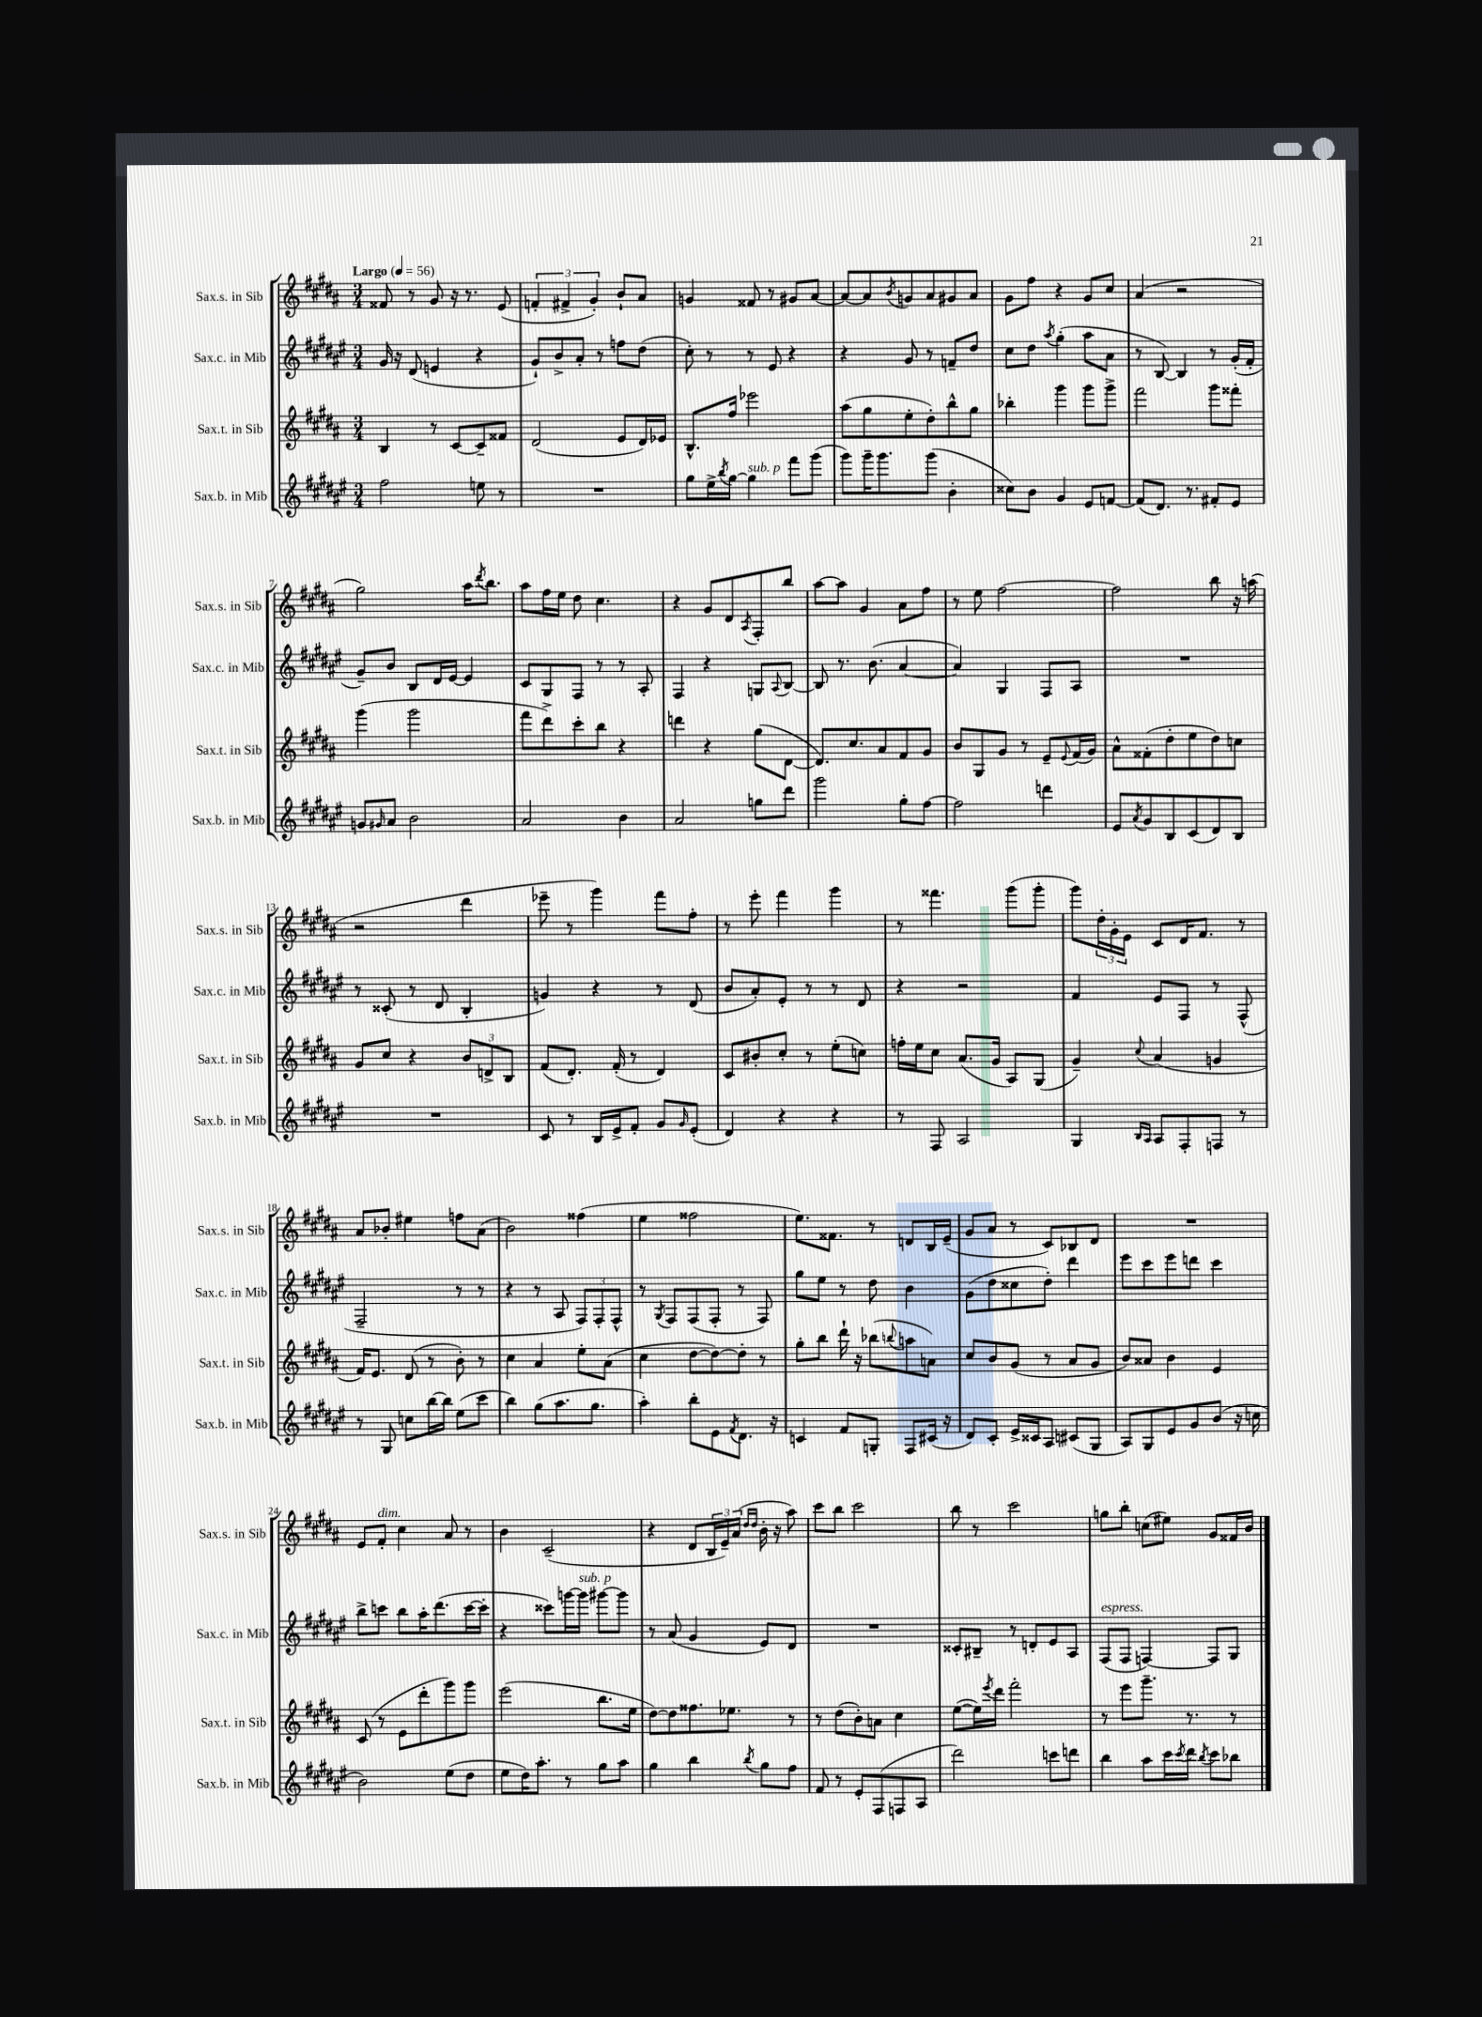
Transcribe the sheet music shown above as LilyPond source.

<<
\new StaffGroup <<
\new Staff = "s0" \with { instrumentName = "Sax.s. in Sib" shortInstrumentName = "Sax.s. in Sib" } {
    \clef treble \key b \major \numericTimeSignature \time 3/4 \tempo "Largo" 4 = 56
    fisis'8 r8 gis'8 r16 r8. e'8( |
    \tuplet 3/2 { f'4-. fis'4-> gis'4-.) } b'8-! ais'8 |
    g'4 fisis'8 r8 gis'8 ais'8~ |
    ais'8~ ais'8 \acciaccatura { b'8 } g'8 ais'8 gis'8 ais'8 |
    gis'8 fis''8 r4 gis'8 cis''8 |
    ais'4( r2 |
    gis''2) ais''16 \acciaccatura { dis'''8 } b''8. |
    ais''8 fis''16 e''16 dis''8 cis''4. |
    r4 gis'8 dis'8 \acciaccatura { ais8 } fis8-. b''8 |
    ais''8~ ais''8 gis'4 ais'8 fis''8 |
    r8 e''8 fis''2~ |
    fis''2 b''8 r16 a''16( |
    r2 dis'''4 |
    ees'''8-- r8 gis'''4) fis'''8 fis''8-. |
    r8 e'''8-. fis'''4 gis'''4 |
    r8 fisis'''4. gis'''8( gis'''8-. |
    gis'''8) \tuplet 3/2 { dis''16-. gis'16-. e'16 } cis'8 dis'16 fis'8. r8 |
    ais'8 bes'8-. eis''4 f''8 ais'8( |
    b'2) fisis''4( |
    e''4 fisis''2 |
    e''8.) fisis'8. r8 d'8 b16 e'16--( |
    gis'8 ais'8 r8 cis'8) bes8 dis'8 |
    R2. |
    e'8 fis'8-.^\markup { \italic "dim." } cis''4 ais'8 r8 |
    b'4 cis'2--( |
    r4 dis'8 \tuplet 3/2 { b16 e'16--) ais'16( } \grace { dis''16 dis''16 } b'16-. r16 ais''8) |
    cis'''8 b''8 cis'''2 |
    b''8 r8 cis'''2 |
    g''8 b''8-. c''8( eis''8) gis'8 fisis'16 b'16 \bar "|." |
}
\new Staff = "s1" \with { instrumentName = "Sax.c. in Mib" shortInstrumentName = "Sax.c. in Mib" } {
    \clef treble \key fis \major \numericTimeSignature \time 3/4
    gis'16 r16 dis'8( e'4 r4 |
    gis'8-!) b'8-> ais'8-. r8 f''8 dis''8( |
    cis''8-.) r8 r8 eis'8 r4 |
    r4 gis'8 r8 f'8-- dis''8 |
    cis''8 dis''8 \acciaccatura { ais''8 } gis''4-.( ais''8 ais'8 |
    r8 b8~) b4 r8 gis'16-.( fis'16-. |
    gis'8--) b'8 b8 dis'16 eis'16~ eis'4 |
    cis'8 gis8 fis8 r8 r8 ais8-. |
    fis4 r4 g8 \appoggiatura { ais8 } b8~ |
    b8 r8. b'8.( ais'4~ |
    ais'4) gis4 fis8 ais8 |
    R2. |
    r8 cisis'8-.( r8 dis'8 b4-. |
    g'4) r4 r8 dis'8( |
    b'8 ais'8-.) eis'8-. r8 r8 dis'8 |
    r4 r2 |
    fis'4 eis'8 fis8 r8 fis8-^( |
    fis2-- r8 r8 |
    r4 r8 ais8 \tuplet 3/2 { fis8) fis8-. fis8-^ } |
    r8 \acciaccatura { gis8 } fis8 fis8( fis8-. r8 fis8) |
    gis''8 eis''8 r8 dis''8 b'4 |
    gis'8( dis''8 cisis''8 dis''8-.) dis'''4 |
    eis'''8 cis'''8 eis'''8 d'''8 cis'''4 |
    b''8-> c'''8 b''8 ais''16-. dis'''8.( c'''16~ c'''16-. |
    r4 cisis'''8) g'''16~ g'''16^\markup { \italic "sub. p" } gis'''8~ gis'''8 |
    r8 ais'8( gis'4 eis'8) dis'8 |
    R2. |
    cisis'8-. bis8-- r8 d'8-. eis'8 ais8 |
    fis8^\markup { \italic "espress." }( fis8 f4~) f8 gis8 \bar "|." |
}
\new Staff = "s2" \with { instrumentName = "Sax.t. in Sib" shortInstrumentName = "Sax.t. in Sib" } {
    \clef treble \key b \major \numericTimeSignature \time 3/4
    b4 r8 cis'8~ cis'8-- fisis'8 |
    dis'2( e'8 dis'16) ees'16 |
    b8.-^ fis''16 ees'''2 |
    ais''8( gis''8 e''8-. dis''8-.) b''8-^ gis''8 |
    bes''4-. gis'''4 gis'''8 gis'''8-> |
    fis'''2 gis'''8 fisis'''8-. |
    gis'''4( gis'''2 |
    fis'''8 dis'''8->) cis'''8-. b''8 r4 |
    d'''4 r4 gis''8( dis'8~ |
    dis'8.) cis''8. ais'8 fis'8 gis'8 |
    b'8 gis8 gis'8 r8 e'8-- \appoggiatura { e'8 } fis'16( gis'16) |
    ais'8-^ fisis'8-.( dis''8-. e''8 dis''8) c''8 |
    gis'8 cis''8 r4 \tuplet 3/2 { b'8 d'8-> b8 } |
    fis'8( dis'8.-.) fis'16-.( r8 dis'4) |
    cis'8 bis'8-. cis''8-. r8 e''8-.( c''8) |
    f''16-. e''16 cis''8 ais'8.( gis'16 ais8) gis8( |
    gis'4--) \appoggiatura { cis''8 } ais'4( g'4 |
    fis'16) e'8. dis'8( r8 b'8-.) r8 |
    cis''4 ais'4 e''8-. ais'8( |
    cis''4 dis''8~ dis''8~) dis''8-. r8 |
    gis''8-. b''8 dis'''16-! r16 bes''8( \appoggiatura { b''8 } a''8 a'8) |
    cis''8 b'8 gis'8( r8 ais'8 gis'8 |
    b'8) aisis'8 b'4 e'4 |
    cis'8( r8 e'8 dis'''8-. gis'''8) gis'''8 |
    e'''2( b''8. e''16 |
    dis''8~) dis''8 fisis''8. ees''8. r8 |
    r8 dis''8( b'8-.) a'8 cis''4 |
    e''8~( e''16) \acciaccatura { e'''8 } dis'''16 fis'''2-. |
    r8 e'''8 gis'''8.-- r8. r8 \bar "|." |
}
\new Staff = "s3" \with { instrumentName = "Sax.b. in Mib" shortInstrumentName = "Sax.b. in Mib" } {
    \clef treble \key fis \major \numericTimeSignature \time 3/4
    fis''2 e''8 r8 |
    R2. |
    gis''8 eis''16-> \acciaccatura { b''8 } gis''16~ gis''4^\markup { \italic "sub. p" } fis'''8 gis'''8( |
    gis'''8) gis'''16-- gis'''8. gis'''8( b'4-. |
    cisis''8) b'8 gis'4 eis'8 f'8~ |
    f'8( dis'8.) r8. fis'8-. eis'8 |
    g'8 \grace { gis'16 } ais'8 b'2 |
    ais'2 b'4 |
    ais'2 g''8 dis'''8 |
    gis'''2 gis''8-. fis''8~ |
    fis''2 d'''4 |
    eis'8 \acciaccatura { ais'8 } gis'8 b8 cis'8( dis'8) b8 |
    R2. |
    cis'8 r8 b16 eis'16-> fis'8-. gis'8 \grace { gis'16 } eis'8-.( |
    dis'4) r4 r4 |
    r8 fis8 ais2 |
    gis4 \grace { b16 ais16 } ais8 fis8-. f8 r8 |
    r8 gis8 c''8 b''16~ b''16 eis''8( cis'''8 |
    b''4) gis''8( ais''8. gis''8. |
    ais''4-.) b''8-. eis'8 \acciaccatura { fis'8 } dis'8. r16 |
    c'4 fis'8 g8-. fis8 cis'16( r16 |
    dis'8) cis'8-. eis'16-> cisis'16 ais8 cis'8( gis8 |
    ais8) gis8 eis'8 gis'8 b'8( r16 c''16 |
    b'2) eis''8( dis''8 |
    eis''8 dis''16) ais''8.-. r8 gis''8 ais''8 |
    gis''4 b''4 \acciaccatura { b''8 } gis''8 fis''8 |
    fis'8 r8 eis'8-. fis8( f8 ais8 |
    dis'''2) c'''8 d'''8 |
    b''4 ais''8 cis'''16 \acciaccatura { cis'''8 } dis'''16 \acciaccatura { b''8 } cis'''8 bes''8 \bar "|." |
}
>>
>>
